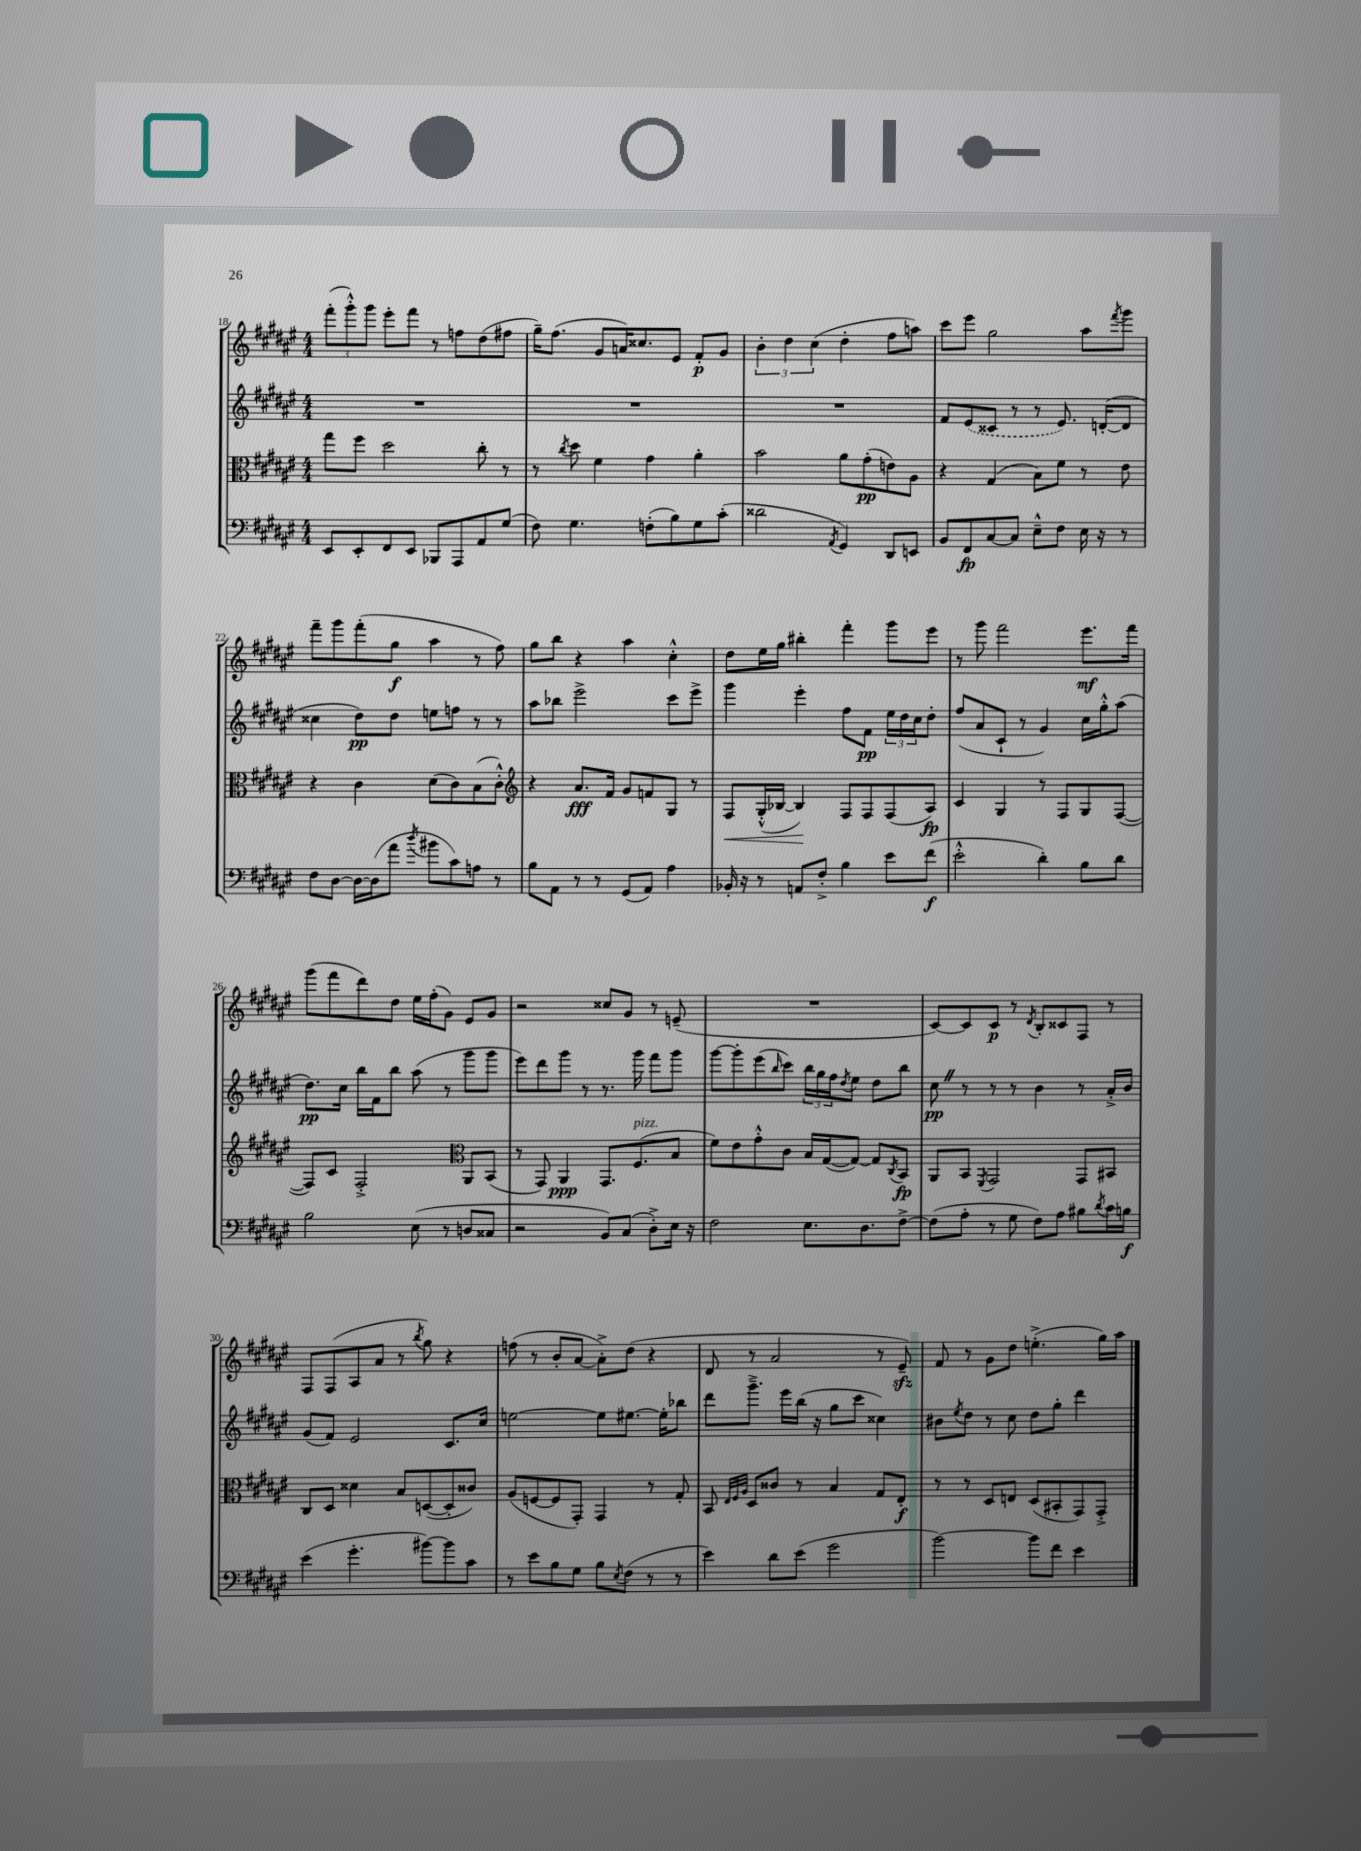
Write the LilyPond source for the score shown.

<<
\new StaffGroup <<
\new Staff = "s0" {
    \clef treble \key fis \major \numericTimeSignature \time 4/4
    \tuplet 3/2 { fis'''8-.( gis'''8-.-^) gis'''8 } eis'''8-. fis'''8 r8 f''8 dis''8( fis''8 |
    gis''16--) fis''8.( gis'8 a'16) cisis''8. eis'8 fis'8-.\p gis'8 |
    \tuplet 3/2 { b'4-. dis''4 cis''4( } dis''4-. fis''8 a''8) |
    cis'''8 eis'''8 gis''2 ais''8 \acciaccatura { fis'''8 } gis'''8 |
    fis'''8-- gis'''8 fis'''8-.( gis''8\f ais''4 r8 fis''8) |
    gis''8 b''8 r4 ais''4 cis''4-.-^ |
    dis''8 eis''16 gis''16 bis''4-. fis'''4-. gis'''8 eis'''8 |
    r8 gis'''8 fis'''2 eis'''8.\mf fis'''16 |
    gis'''8( fis'''8 dis'''8) dis''8 eis''16 fis''16-.( gis'8) eis'8 gis'8 |
    r2 cisis''8 gis'8 r8 e'8--( |
    R1 |
    cis'8~) cis'8 cis'8\p r8 \acciaccatura { dis'8 } b8-. cisis'8 fis8 r8 |
    fis8 fis8( ais8 ais'8 r8 \acciaccatura { b''8 } gis''8) r4 |
    f''8( r8 b'8-. ais'8~ ais'8-.->) dis''8( r4 |
    dis'8 r8 ais'2 r8 eis'8--\sfz) |
    fis'8 r8 gis'8 dis''8 e''4.-.->( gis''16) ais''16 \bar "|." |
}
\new Staff = "s1" {
    \clef treble \key fis \major \numericTimeSignature \time 4/4
    R1 |
    R1 |
    R1 |
    fis'8 \once \slurDashed eis'8( cisis'8 r8 r8 eis'8.) d'16~-.( d'8 |
    cisis''4 dis''8\pp) dis''8 e''8 f''8 r8 r8 |
    ais''8 bes''8 eis'''2-> cis'''8 eis'''8-> |
    gis'''4 eis'''4-. fis''8 fis'8\pp \tuplet 3/2 { eis''16 dis''16 cis''16 } dis''8-. |
    fis''8( ais'8 cis'8-! r8 gis'4) cis''16 gis''16-.-^ ais''8( |
    dis''8.\pp) cis''16 b''16 fis'16 b''8 ais''8( r8 gis'''8 gis'''8 |
    eis'''8) dis'''8 gis'''8 r8 r8. gis'''16 fis'''8 gis'''8 |
    gis'''8~ gis'''8-. eis'''8( \grace { b''16 } cis'''8) \tuplet 3/2 { b''16 gis''16 fis''16 } \acciaccatura { dis''8 } eis''8 dis''8 b''8 |
    cis''8\pp \once \override BreathingSign.text = \markup { \musicglyph "scripts.caesura.straight" } \breathe r8 r8 r8 b'4 r8 ais'16-.-> b'16 |
    gis'8( fis'8) eis'2 cis'8. cis''16 |
    e''2~ e''8 eis''8.~ eis''16-. bes''8 |
    dis'''8 gis'''8.---> eis'''16 b''16( r16 gis''8 cis'''8 cisis''4) |
    bis'8 \acciaccatura { eis''8 } dis''8 r8 cis''8 dis''8 gis''8-. dis'''4 \bar "|." |
}
\new Staff = "s2" {
    \clef alto \key fis \major \numericTimeSignature \time 4/4
    gis''8 fis''8 dis''2 cis''8-. r8 |
    r8 \acciaccatura { cis''8 } dis''8 fis'4 gis'4 ais'4-. |
    b'2 ais'8 gis'8-.\pp( e'8) ais8 |
    r4 gis4( b8) fis'8 r8 eis'8 |
    r4 cis'4 dis'8( cis'8) b8( cis'8-.-^) |
    \clef treble r4 ais'8.\fff fis'16 gis'8 f'8 gis8 r8 |
    fis8\< gis16-.-^( bes16~ bes4\!) fis8 fis8 fis8( ais8\fp) |
    cis'4 gis4 r8 fis8 gis8 fis8~( |
    fis8) cis'8 fis2-.-> \clef alto ais,8 b,8( |
    r8 gis,8) ais,4\ppp gis,8. fis8.^\markup { \italic "pizz." }( b8 |
    fis'8) eis'8 gis'8-.-^ cis'8 b16 gis16~( gis8~) gis8 \acciaccatura { cis8 } b,8\fp |
    ais,8 b,8 \acciaccatura { fis,8 } gis,2 gis,8 bis,8 |
    cis8 dis8 disis'4 b8 d8~( d8-. cisis'8) |
    ais8( f8~ f8 gis,8-.) gis,4 r8 gis8-. |
    b,8 \grace { eis32 fis32 ais32 } dis8 cisis'8 r8 b4 gis8 eis8-.\f |
    r8 r8 dis8 e8 dis8( bis,8-. gis,8) gis,8-.-> \bar "|." |
}
\new Staff = "s3" {
    \clef bass \key fis \major \numericTimeSignature \time 4/4
    eis,8 eis,8-. fis,8 eis,8 bes,,8 ais,,8 ais,8 gis8( |
    fis8) gis4. f8-.( b8) gis8 cis'8-.( |
    disis'2 \acciaccatura { ais,8 } gis,4) dis,8 e,8 |
    b,8 fis,8\fp cis8~ cis8 eis8---^ fis8 eis16 r16 r8 |
    fis8 dis8~ dis16~ dis16( ais'8 \acciaccatura { dis''8 } bis'8 cis'8) a8 r8 |
    b8 ais,8 r8 r8 gis,8( ais,8) ais4 |
    bes,16-. r16 r8 a,8 fis8-.-> b4 eis'8 fis'8\f( |
    eis'2-.-^ dis'4-.) b8 dis'8 |
    b2 eis8( r8 d8 cisis8 |
    r2 b,8) cis8( dis8-.->) eis16 r16 |
    fis2 eis8. dis8. fis8~-> |
    fis8( ais8-. r8 gis8 fis8) ais8 bis8 \acciaccatura { dis'8 } cis'16 b16\f |
    eis'4( gis'4.-. bis'8~) bis'8 cis'8 |
    r8 eis'8 b8 gis8 b8 \acciaccatura { eis8 } fis8( r8 r8 |
    eis'4) dis'8 eis'8( gis'2 |
    b'2~) b'8 fis'8 eis'4 \bar "|." |
}
>>
>>
\layout { \context { \Score currentBarNumber = #18 } }
